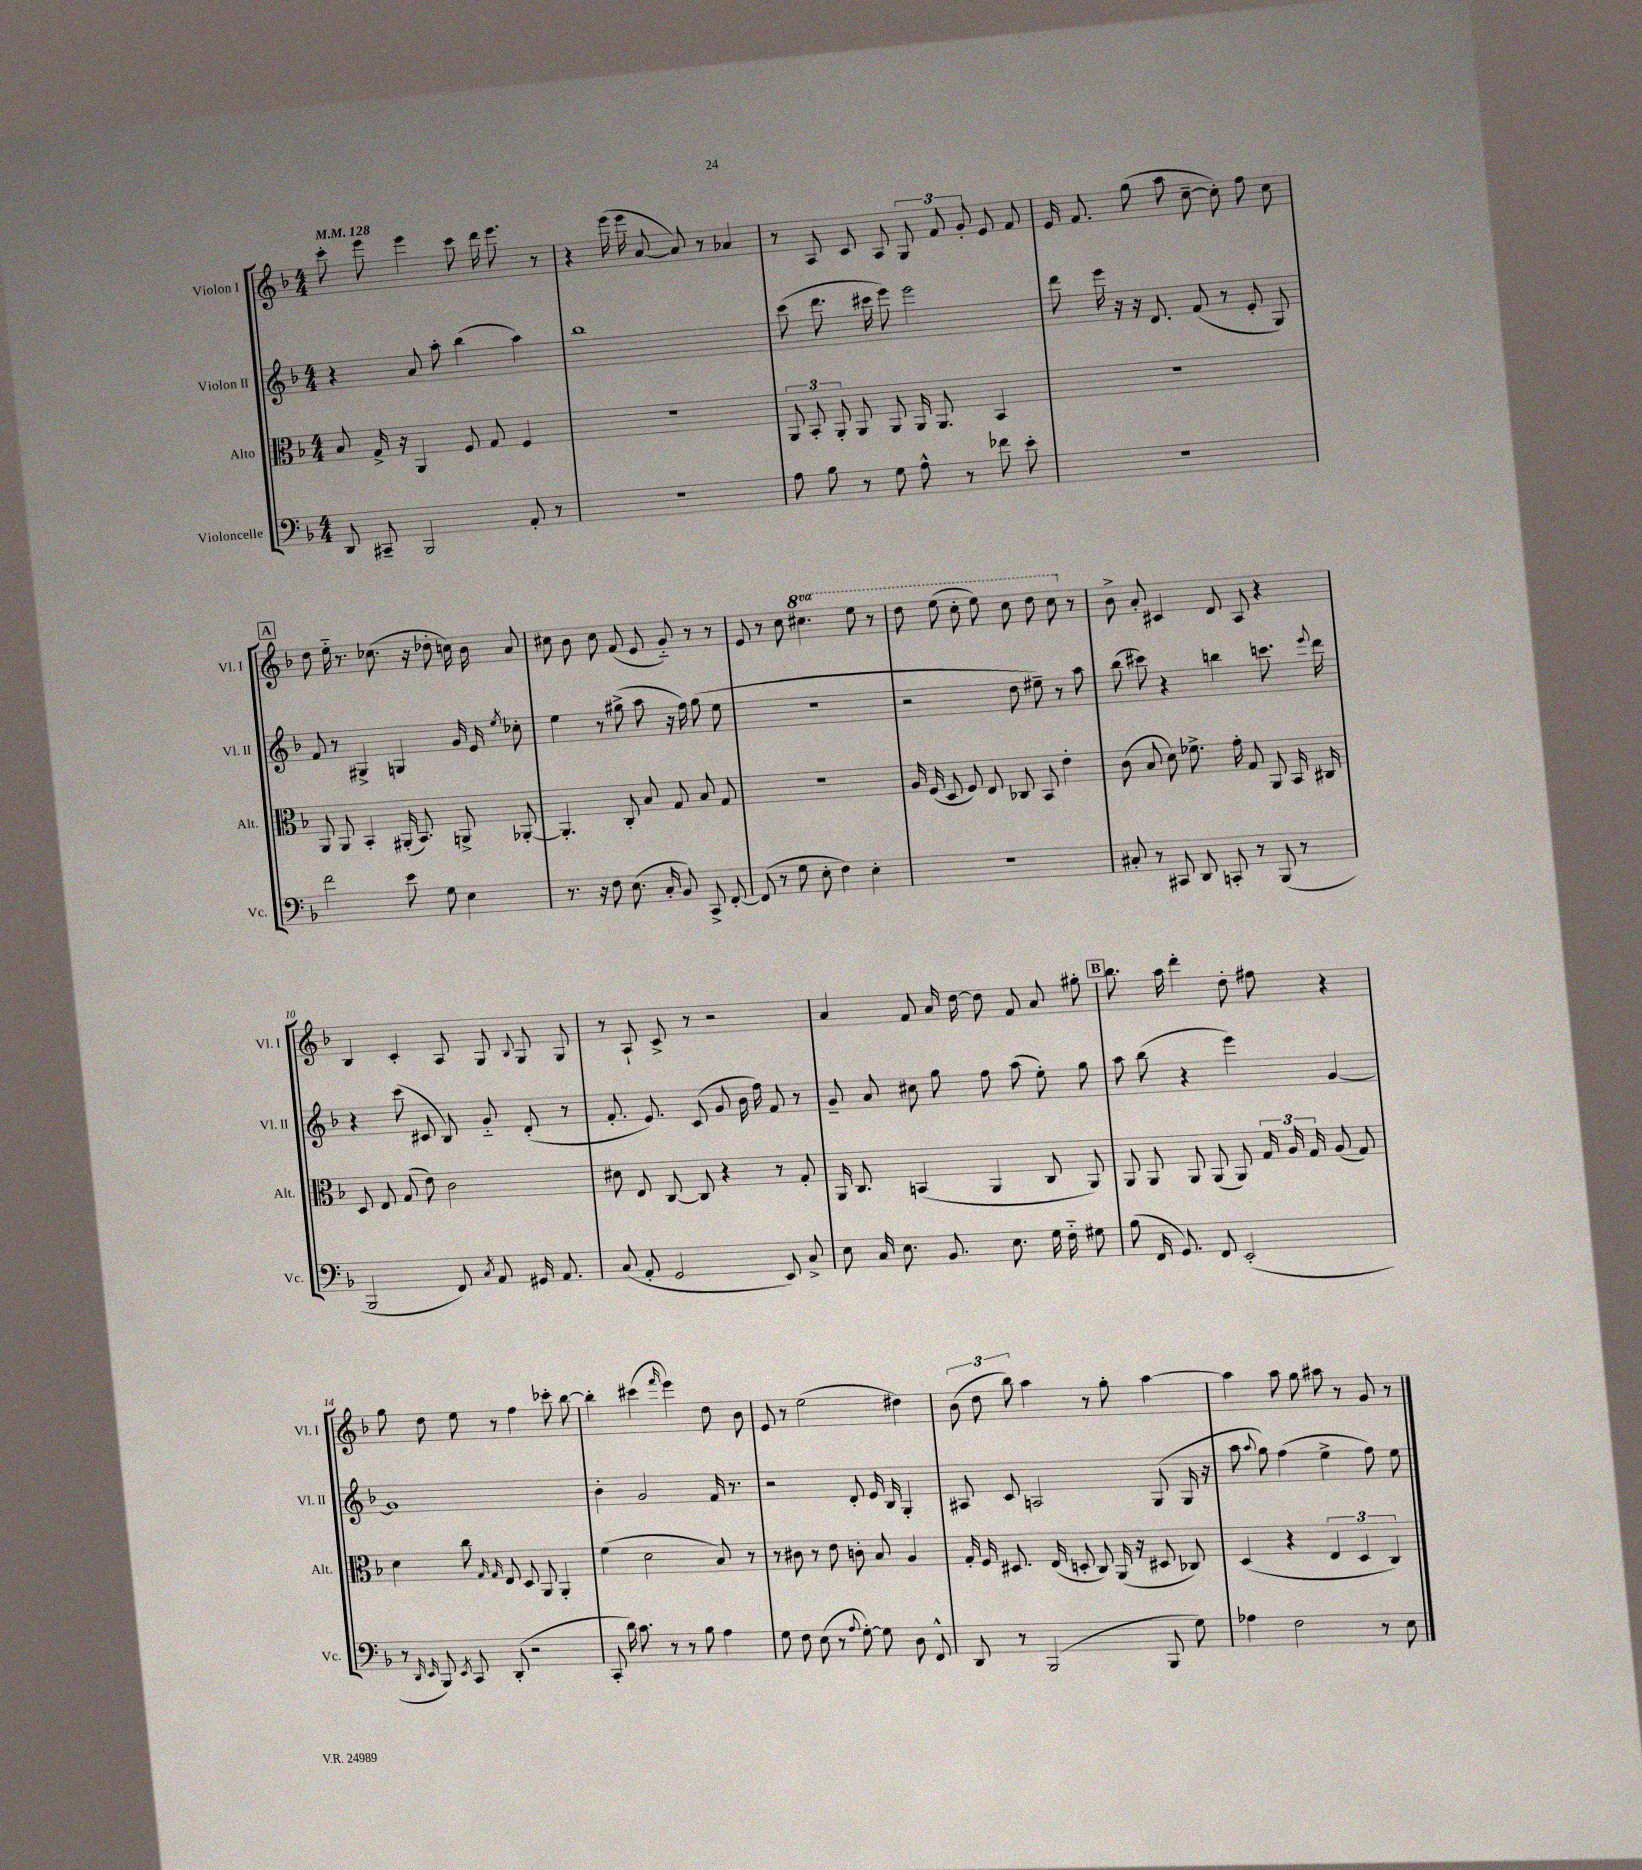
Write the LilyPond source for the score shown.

<<
\new StaffGroup <<
\new Staff = "s0" \with { instrumentName = "Violon I" shortInstrumentName = "Vl. I" } {
    \clef treble \key f \major \numericTimeSignature \time 4/4 \set Staff.ottavationMarkups = #ottavation-simple-ordinals \tempo 4 = 128
    \autoBeamOff c'''8-. e'''8 e'''4 c'''8 d'''16 e'''8. r8 |
    r4 e'''16( e'''16 a'8~ a'8) r8 aes'4 |
    r8 a8 c'8 a8 \tuplet 3/2 { g8 f'8 g'8-. } e'8 f'8 |
    e'16 f'8. g''8( a''8 c''8~-- c''8-.) f''8 c''8 |
    \mark \markup { \box "A" } d''8 e''16-_ r8. ces''8.( r16 des''8-. c''16) bes'16 a'8 |
    cis''8 bes'8 cis''8 f'8( e'8 g'8-_) r8 r8 |
    e'8 r8 c''8 \ottava #1 cis'''4. e'''8 r8 |
    d'''8 e'''8( c'''8-. e'''8) c'''8 d'''8 c'''8 \ottava #0 r8 |
    bes'8-> a'8-. cis'4 d'8 a8 r4 |
    bes4 c'4-. a8 g8 \appoggiatura { bes8 } g8 g8 |
    r8 a8-! c'8-> r8 r2 |
    a'4 f'8 a'16 d''16~ d''8 f'8 a'8 gis''8-. |
    \mark \markup { \box "B" } bes''8. a''16 d'''4-. d''8-. fis''8 r4 |
    g''8 d''8 e''8 r8 f''4 ces'''8-. bes''8~ |
    bes''4-. cis'''4( \grace { f'''16 } e'''4) d''8 bes'8 |
    e'8 r8 e''2( dis''4) |
    \tuplet 3/2 { bes'8( d''8 bes''8) } a''4 r8 g''8-. a''4~ |
    a''4 a''8 g''8 ais''8 r8 g'8 r8 \bar "|." |
}
\new Staff = "s1" \with { instrumentName = "Violon II" shortInstrumentName = "Vl. II" } {
    \clef treble \key f \major \numericTimeSignature \time 4/4
    \autoBeamOff r4 a'8 a''8-. bes''4( a''4) |
    bes''1 |
    c'''8( d'''8. cis'''16 e'''8) e'''2 |
    d'''8 e'''16 r16 r16 d'8. f'8( r8 e'8-. g8) |
    \mark \markup { \box "A" } f'8 r8 gis4-> g4 g'16 e'16 \acciaccatura { e''8 } ces''8-. |
    e''4 r8 gis''8->( a''8 r16 f''16) gis''8( e''8 |
    r1 |
    r2 d''8 eis''8--) r8 a''8 |
    bes''8( cis'''8) r4 b''4 c'''8. \appoggiatura { e'''8 } d'''16 |
    r4 c'''8( cis'8 bes8) g'8-_ d'8-.( r8 |
    f'8.-. e'8.) c'8( g'8 bes'16 f''16) f'8 r8 |
    g'8-- a'8 cis''8 g''8 f''8 a''8( e''8-.) g''8 |
    \mark \markup { \box "B" } a''8 bes''8( r4 e'''4) g'4~ |
    g'1 |
    bes'4-. g'2 f'16 r8. |
    r2 d'8-. e'16 bes16 g4-. |
    ais8 c'8 a2 g8( g16 r16 |
    a''8 \appoggiatura { a''8 } g''8) f''4( e''4-> f''8) e''8 \bar "|." |
}
\new Staff = "s2" \with { instrumentName = "Alto" shortInstrumentName = "Alt." } {
    \clef alto \key f \major \numericTimeSignature \time 4/4
    \autoBeamOff bes8 g16-> r16 a,4 f8 g8 f4 |
    R1 |
    \tuplet 3/2 { a,8 bes,8-. a,8-. } a,8 a,8 a,16 a,8. bes,4 |
    R1 |
    \mark \markup { \box "A" } a,8 a,8 bes,4-. ais,16-.( bes,8.) a,8-> aes,8~-. |
    aes,4.-. c8-. bes8 g8 bes8 g8 |
    R1 |
    a16 f16( d8 f8) e8 ces8 bes,8 e'4-. |
    c'8( bes8 d'8) fes'8.-> g'16-. g8 a,8 bes,16 cis16 |
    d8 e8 g8( e'8) c'2 |
    dis'8 e8 c8~ c8 r4 r8 g8-. |
    a,16 c8. b,4( a,4 c8 a,8) |
    \mark \markup { \box "B" } a,8 a,8 a,8 a,8( a,8) \tuplet 3/2 { g16 a16 g16 } a8( g8) |
    d'4 c''8 \grace { g16 g16 } e8 d8 a,8 a,4-. |
    f'4( d'2 bes8) r8 |
    r8 cis'8 r8 e'8 c'8-. bes8 a4 |
    g16-. f16 dis8. e16( d8-. c8) a,16( r16 dis8 ces8) |
    d4( r4 \tuplet 3/2 { e4 d4 c4) } \bar "|." |
}
\new Staff = "s3" \with { instrumentName = "Violoncelle" shortInstrumentName = "Vc." } {
    \clef bass \key f \major \numericTimeSignature \time 4/4
    \autoBeamOff d,8 cis,8-- bes,,2 a,8-. r8 |
    R1 |
    a8 bes8 r8 g8 a8-^ r8 fes'8 e'8-. |
    R1 |
    \mark \markup { \box "A" } f'2 e'8 g8 e4 |
    r8. r16 f8 e8.( c16-. bes,8) c,8-> f,8~-. |
    f,8( r8 g8 e8-. f4) e4-. |
    R1 |
    cis8-. r8 cis,8 d,8 c,8-. r8 bes,,8( r8 |
    bes,,2 f,8) \acciaccatura { c8 } a,8 gis,16 a,8. |
    c8( a,8-. g,2 e,8) c8-> |
    e8 c16 e8. bes,8. e8. g16 f16-_ gis8 |
    \mark \markup { \box "B" } bes8( f,16 g,8.) f,8 e,2-.( |
    r8 \grace { d,16 e,16 } bes,,8) \acciaccatura { e,8 } c,8 d,8-.( r2 |
    c,8-. d'16) c'8. r8 r8 bes8 a4 |
    g8 f8 e8( r8 \appoggiatura { a8 } g8~-.) g8 d8 f,8-^ |
    d,8 r8 bes,,2( bes,,8 g8) |
    aes4 f2 r8 e8 \bar "|." |
}
>>
>>
